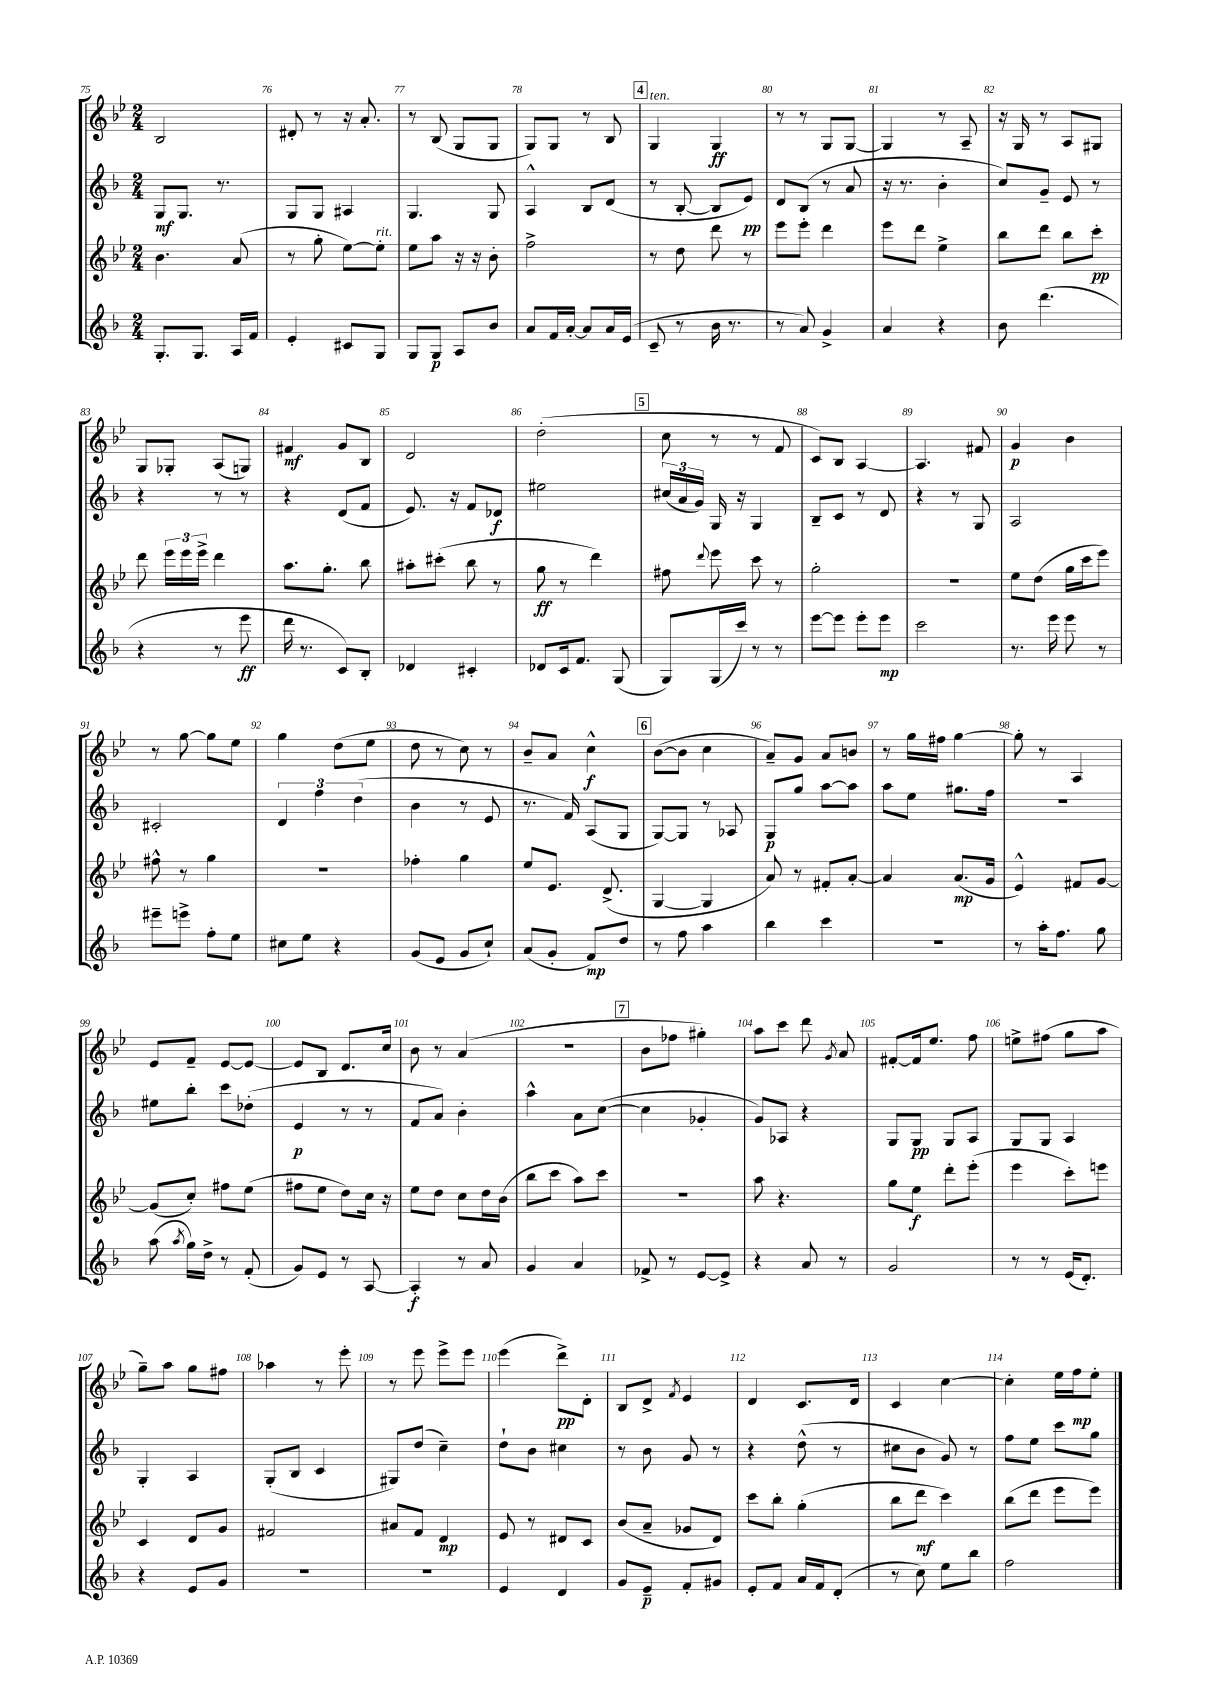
<<
\new StaffGroup <<
\new Staff = "s0" {
    \clef treble \key bes \major \numericTimeSignature \time 2/4
    \autoBeamOff bes2 |
    dis'8-. r8 r16 a'8.-. |
    r8 bes8( g8[ g8] |
    g8[) g8] r8 bes8 |
    \mark \markup { \box "4" } g4^\markup { \italic "ten." } g4\ff |
    r8 r8 g8[ g8]~ |
    g4 r8 a8-- |
    r16 g16 r8 a8[ gis8] |
    g8[ ges8]-. a8[( g8]) |
    fis'4\mf g'8[ bes8] |
    d'2 |
    d''2-.( |
    \mark \markup { \box "5" } c''8 r8 r8 f'8 |
    c'8[) bes8] a4~ |
    a4. fis'8 |
    g'4\p bes'4 |
    r8 g''8~ g''8[ ees''8] |
    g''4 d''8[( ees''8] |
    d''8 r8 c''8) r8 |
    bes'8[-- a'8] c''4-^\f |
    \mark \markup { \box "6" } bes'8[~( bes'8] c''4 |
    a'8[--) g'8] a'8[ b'8] |
    r8 g''16[ fis''16] g''4~ |
    g''8-. r8 a4 |
    ees'8[ f'8]-- ees'8[~ ees'8]~ |
    ees'8[ bes8] d'8.[ c''16] |
    bes'8 r8 a'4( |
    R2 |
    \mark \markup { \box "7" } bes'8[ fes''8] gis''4-.) |
    a''8[ c'''8] d'''8 \acciaccatura { g'8 } a'8 |
    fis'8[~-. fis'16 ees''8.] f''8 |
    e''8[-> fis''8]( g''8[ a''8] |
    g''8[--) a''8] g''8[ fis''8] |
    aes''4 r8 ees'''8-. |
    r8 ees'''8 ees'''8[-> ees'''8] |
    ees'''4( d'''8[->\pp) d'8]-. |
    bes8[ d'8]-> \acciaccatura { f'8 } ees'4 |
    d'4 c'8.[ d'16] |
    c'4 c''4~ |
    c''4-. ees''16[ f''16\mp ees''8]-. \bar "|." |
}
\new Staff = "s1" {
    \clef treble \key f \major \numericTimeSignature \time 2/4
    \autoBeamOff g8[\mf g8.] r8. |
    g8[ g8] ais4 |
    g4. g8 |
    a4-^ bes8[ d'8]( |
    \mark \markup { \box "4" } r8 bes8~-. bes8[ e'8]\pp) |
    d'8[ bes8]( r8 a'8 |
    r16 r8. bes'4-. |
    c''8[) g'8]-- e'8 r8 |
    r4 r8 r8 |
    r4 d'8[( f'8] |
    e'8.) r16 f'8[ des'8]\f |
    eis''2 |
    \mark \markup { \box "5" } \tuplet 3/2 { cis''16[( a'16 g'16]) } g16 r16 g4 |
    bes8[-- c'8] r8 d'8 |
    r4 r8 g8 |
    a2 |
    cis'2-. |
    \tuplet 3/2 { d'4 f''4 d''4( } |
    bes'4 r8 e'8 |
    r8. f'16) a8[( g8] |
    \mark \markup { \box "6" } g8[~) g8] r8 aes8 |
    g8[\p g''8] a''8[~ a''8] |
    a''8[ e''8] gis''8.[ f''16] |
    R2 |
    eis''8[ bes''8]-. c'''8[ des''8]-.( |
    e'4\p r8 r8 |
    f'8[ a'8]) bes'4-. |
    a''4-^ a'8[ c''8]~( |
    \mark \markup { \box "7" } c''4 ges'4-. |
    g'8[) aes8] r4 |
    g8[ g8]\pp g8[ a8] |
    g8[ g8] a4 |
    g4-. a4 |
    g8[-.( bes8] c'4 |
    gis8[) d''8]( c''4--) |
    d''8[-! bes'8] cis''4 |
    r8 bes'8 g'8 r8 |
    r4 d''8-^( r8 |
    cis''8[ bes'8] g'8) r8 |
    f''8[ e''8] c'''8[ g''8] \bar "|." |
}
\new Staff = "s2" {
    \clef treble \key bes \major \numericTimeSignature \time 2/4
    \autoBeamOff bes'4. a'8( |
    r8 g''8-. ees''8[~) ees''8]-.^\markup { \italic "rit." } |
    ees''8[ a''8] r16 r16 bes'8-. |
    f''2-> |
    \mark \markup { \box "4" } r8 d''8 d'''8 r8 |
    ees'''8[ ees'''8]-. d'''4 |
    ees'''8[ d'''8] ees''4-> |
    bes''8[ d'''8] bes''8[ c'''8]-.\pp |
    d'''8 \tuplet 3/2 { ees'''16[ ees'''16 ees'''16]-> } d'''4 |
    a''8.[ g''8.]-. bes''8 |
    ais''8[-. cis'''8]-.( bes''8 r8 |
    g''8\ff r8 d'''4) |
    \mark \markup { \box "5" } fis''8 \appoggiatura { d'''8 } ees'''8 c'''8 r8 |
    g''2-. |
    R2 |
    ees''8[ d''8]( g''16[ c'''16 ees'''8]) |
    fis''8-^ r8 g''4 |
    r2 |
    fes''4-. g''4 |
    ees''8[ ees'8.] d'8.->( |
    \mark \markup { \box "6" } g4~ g4 |
    a'8) r8 fis'8[-. a'8]~-. |
    a'4 a'8.[\mp( g'16] |
    ees'4-^) fis'8[ g'8]~ |
    g'8[( c''8]-.) fis''8[ ees''8]( |
    fis''8[ ees''8] d''8[) c''16] r16 |
    ees''8[ d''8] c''8[ d''16 bes'16]( |
    bes''8[ c'''8] a''8[) c'''8] |
    \mark \markup { \box "7" } r2 |
    a''8 r4. |
    g''8[ ees''8]\f d'''8[-. ees'''8]-.( |
    ees'''4 c'''8[-.) e'''8] |
    c'4 d'8[ g'8] |
    fis'2 |
    ais'8[ f'8] d'4\mp |
    ees'8 r8 dis'8[ c'8] |
    bes'8[( a'8]-- ges'8[ d'8]) |
    c'''8[ bes''8]-. g''4-.( |
    bes''8[ d'''8]\mf c'''4) |
    bes''8[( d'''8] ees'''8[ ees'''8]) \bar "|." |
}
\new Staff = "s3" {
    \clef treble \key f \major \numericTimeSignature \time 2/4
    \autoBeamOff g8.[-. g8.] a16[ f'16] |
    e'4-. cis'8[ g8] |
    g8[ g8]\p a8[ bes'8] |
    a'8[ f'16 a'16]~-. a'8[ a'16 e'16]( |
    \mark \markup { \box "4" } c'8-- r8 bes'16 r8. |
    r8 a'8) g'4-> |
    a'4 r4 |
    bes'8 d'''4.( |
    r4 r8 e'''8\ff |
    d'''16 r8. c'8[) bes8]-. |
    des'4 cis'4-. |
    des'8[ c'16 f'8.] g8( |
    \mark \markup { \box "5" } g8[) g16( c'''16]) r8 r8 |
    e'''8[~ e'''8] e'''8[-. e'''8]\mp |
    c'''2 |
    r8. e'''16 e'''8 r8 |
    eis'''8[-- e'''8]-> f''8[-. e''8] |
    cis''8[ e''8] r4 |
    g'8[( e'8] g'8[ c''8]-!) |
    a'8[( g'8]-. f'8[\mp) d''8] |
    \mark \markup { \box "6" } r8 f''8 a''4 |
    bes''4 c'''4 |
    R2 |
    r8 a''16[-. f''8.] g''8 |
    a''8( \acciaccatura { a''8 } g''16[) d''16]-> r8 f'8-.( |
    g'8[) e'8] r8 a8~ |
    a4-.\f r8 a'8 |
    g'4 a'4 |
    \mark \markup { \box "7" } fes'8-> r8 e'8[~ e'8]-> |
    r4 a'8 r8 |
    g'2 |
    r8 r8 e'16[( d'8.]-.) |
    r4 e'8[ g'8] |
    R2 |
    R2 |
    e'4 d'4 |
    g'8[ e'8]--\p f'8[-. gis'8] |
    e'8[-. f'8] a'16[ f'16 d'8]-.( |
    r8 c''8) e''8[ bes''8] |
    f''2 \bar "|." |
}
>>
>>
\layout { \context { \Score currentBarNumber = #75 \override BarNumber.break-visibility = ##(#f #t #t) barNumberVisibility = #all-bar-numbers-visible } }
